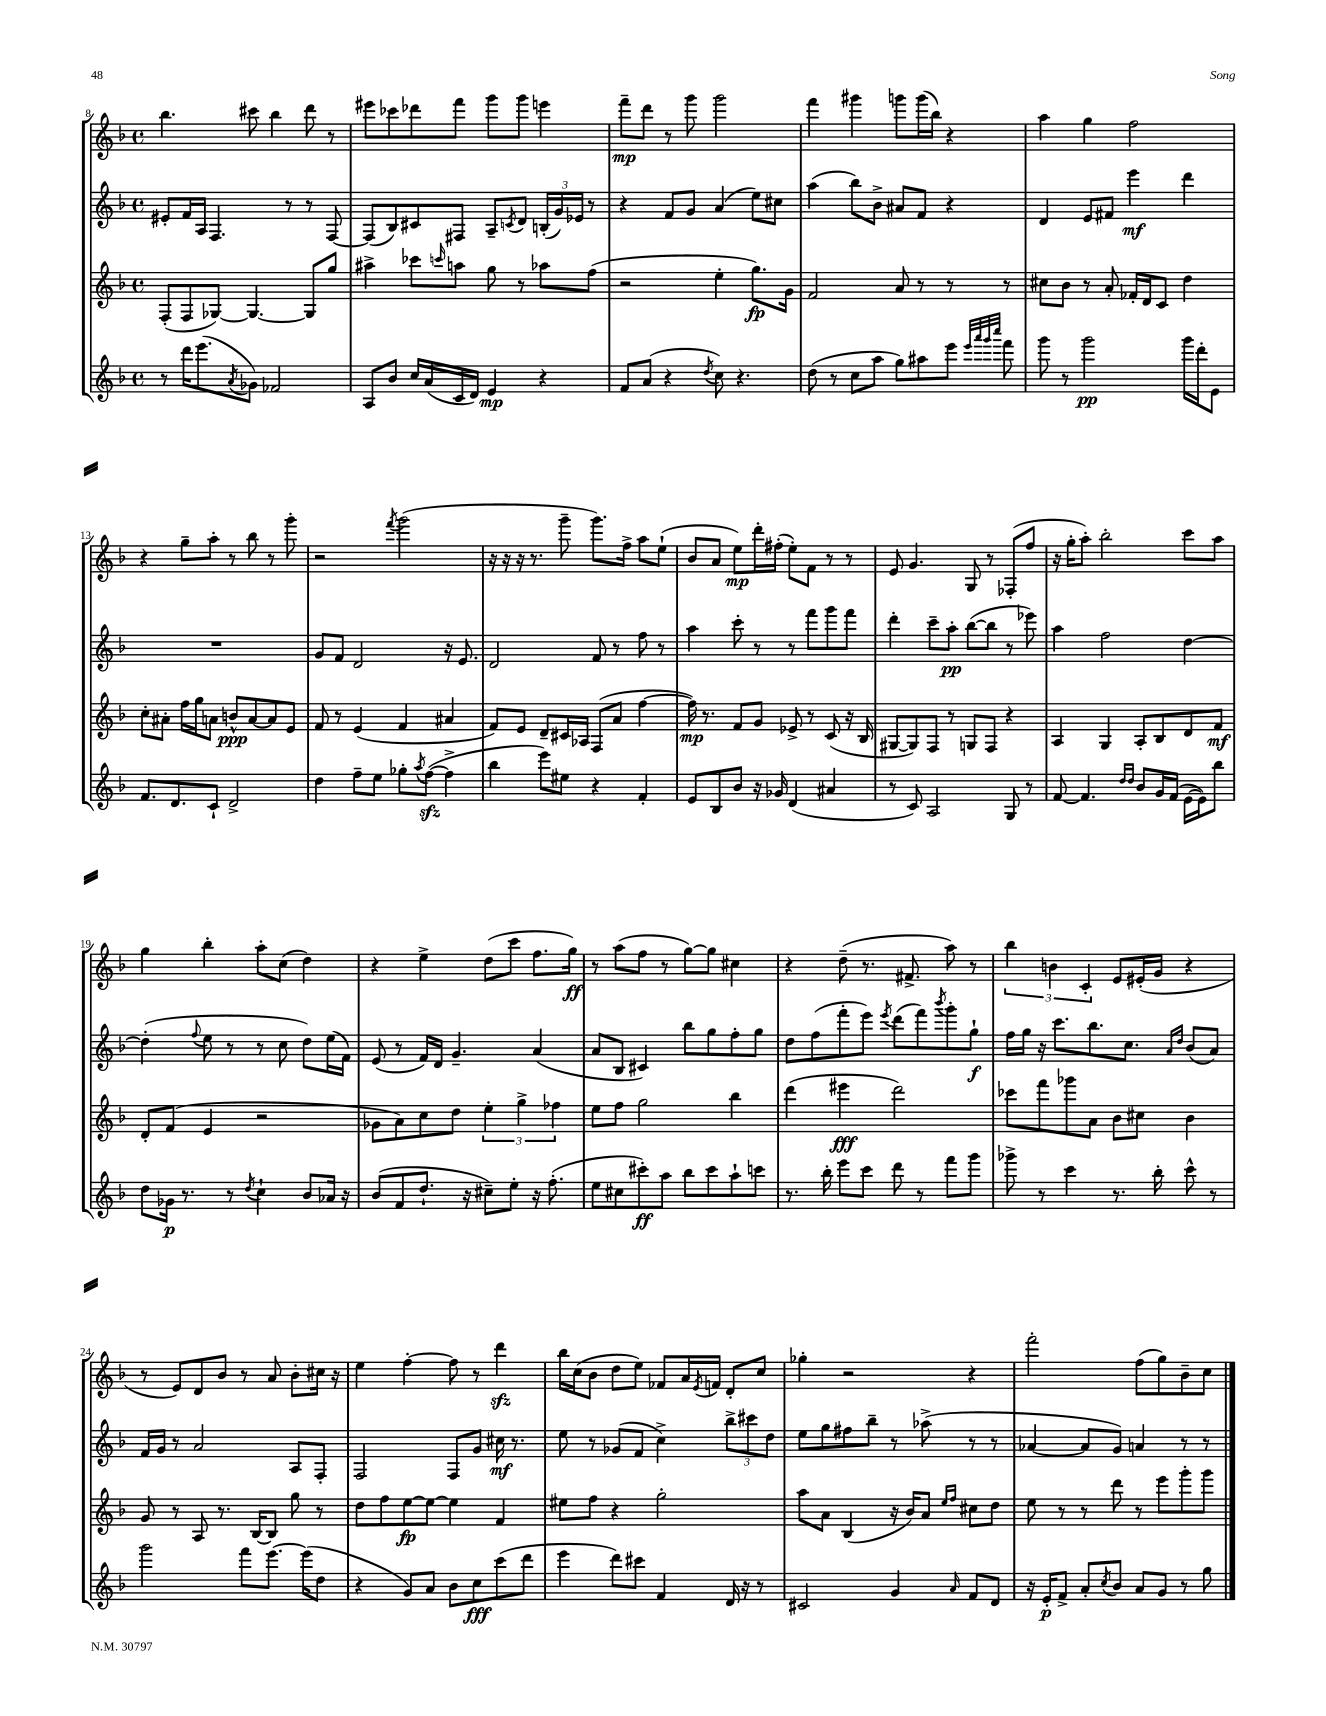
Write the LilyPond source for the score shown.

<<
\new StaffGroup <<
\new Staff = "s0" {
    \clef treble \key f \major \defaultTimeSignature \time 4/4
    bes''4. cis'''8 bes''4 d'''8 r8 |
    eis'''8 ces'''8 des'''8 f'''8 g'''8 g'''8 e'''4 |
    f'''8--\mp d'''8 r8 g'''8 g'''2 |
    f'''4 gis'''4 g'''8 g'''16( bes''16) r4 |
    a''4 g''4 f''2 |
    r4 g''8-- a''8-. r8 bes''8 r8 g'''8-. |
    r2 \acciaccatura { f'''8 } g'''2( |
    r16 r16 r16 r8. g'''8-- g'''8.) f''16-> a''8 e''8-!( |
    bes'8 a'8 e''8\mp) d'''16-. fis''16-.( e''8-.) f'8 r8 r8 |
    e'8 g'4. g8 r8 fes8-.( f''8 |
    r16 g''16-. a''8-.) bes''2-. c'''8 a''8 |
    g''4 bes''4-. a''8-. c''8( d''4) |
    r4 e''4-> d''8( c'''8 f''8. g''16\ff) |
    r8 a''8( f''8 r8 g''8~) g''8 cis''4 |
    r4 d''8--( r8. fis'8.-> a''8) r8 |
    \tuplet 3/2 { bes''4 b'4 c'4-. } e'8 eis'16-.( g'16 r4 |
    r8 e'8) d'8 bes'8 r8 a'8 bes'8-. cis''16 r16 |
    e''4 f''4~-. f''8 r8 d'''4\sfz |
    bes''16 c''16( bes'8 d''8 e''8) fes'8 a'16 \acciaccatura { e'8 } f'16 d'8-. c''8 |
    ges''4-. r2 r4 |
    f'''2-. f''8( g''8) bes'8-- c''8 \bar "|." |
}
\new Staff = "s1" {
    \clef treble \key f \major \defaultTimeSignature \time 4/4
    eis'8-. f'16 a16 f4. r8 r8 f8~ |
    f8( bes8) cis'8 fis8 a8-- \acciaccatura { c'8 } d'8 \tuplet 3/2 { b16-.( g'16) ees'16 } r8 |
    r4 f'8 g'8 a'4( e''8) cis''8 |
    a''4( bes''8) bes'8-> ais'8 f'8 r4 |
    d'4 e'8 fis'8 e'''4\mf d'''4 |
    R1 |
    g'8 f'8 d'2 r16 e'8. |
    d'2 f'8 r8 f''8 r8 |
    a''4 c'''8-. r8 r8 f'''8 g'''8 f'''8 |
    d'''4-. c'''8-- a''8-.\pp bes''8~( bes''8 r8 ees'''8) |
    a''4 f''2 d''4~ |
    d''4-.( \appoggiatura { f''8 } e''8 r8 r8 c''8 d''8) e''16( f'16) |
    e'8( r8 f'16) d'16 g'4.-- a'4( |
    a'8 bes8 cis'4) bes''8 g''8 f''8-. g''8 |
    d''8 f''8( f'''8-. e'''8) \acciaccatura { e'''8 } d'''8( f'''8) \acciaccatura { bes'''8 } g'''8-. g''8-!\f |
    f''16 g''16 r16 c'''8. bes''8. c''8. \grace { a'16 d''16 } bes'8( a'8) |
    f'16 g'16 r8 a'2 a8 f8-. |
    f2 f8 g'8 cis''16\mf r8. |
    e''8 r8 ges'8( f'8 c''4->) \tuplet 3/2 { bes''8-> cis'''8 d''8 } |
    e''8 g''8 fis''8 bes''8-- r8 aes''8->( r8 r8 |
    aes'4~ aes'8 g'8) a'4 r8 r8 \bar "|." |
}
\new Staff = "s2" {
    \clef treble \key f \major \defaultTimeSignature \time 4/4
    f8-.( f8 ges8~) ges4.~ ges8 g''8 |
    ais''4-> ces'''8 \grace { c'''16 } a''8 g''8 r8 aes''8 f''8( |
    r2 e''4-. g''8.\fp) g'16 |
    f'2 a'8 r8 r8 r8 |
    cis''8 bes'8 r8 a'8-. fes'16-. d'16 c'8 d''4 |
    c''8-. ais'8-. f''16 g''16 a'8 b'8-^\ppp a'8~ a'8 e'8 |
    f'8 r8 e'4( f'4 ais'4 |
    f'8) e'8 d'8-- cis'16 aes16 f8( a'8 f''4~ |
    f''16\mp) r8. f'8 g'8 ees'8-> r8 c'8( r16 bes16 |
    gis8~ gis8) f8 r8 g8 f8 r4 |
    a4 g4 a8-. bes8 d'8 f'8\mf |
    d'8-. f'8( e'4 r2 |
    ges'8 a'8) c''8 d''8 \tuplet 3/2 { e''4-. g''4-> fes''4 } |
    e''8 f''8 g''2 bes''4 |
    d'''4( eis'''4\fff d'''2) |
    ces'''8 f'''8 ges'''8 a'8 bes'8 cis''8 bes'4 |
    g'8 r8 a8 r8. bes16~ bes8 g''8 r8 |
    d''8 f''8 e''8~\fp e''8~ e''4 f'4 |
    eis''8 f''8 r4 g''2-. |
    a''8 a'8 bes4( r16 bes'16) a'8 \grace { e''16 f''16 } cis''8 d''8 |
    e''8 r8 r8 d'''8 r8 e'''8 g'''8-. g'''8 \bar "|." |
}
\new Staff = "s3" {
    \clef treble \key f \major \defaultTimeSignature \time 4/4
    r8 d'''16 e'''8.( \acciaccatura { a'8 } ges'8) fes'2 |
    a8 bes'8 c''16 a'16( c'16 d'16) e'4\mp r4 |
    f'8 a'8( r4 \acciaccatura { d''8 } c''8) r4. |
    d''8( r8 c''8 a''8 g''8) ais''8 e'''8 \grace { e'''32 a'''32 g'''32 c''''32 } f'''8 |
    g'''8 r8 g'''2\pp g'''16 d'''16-. e'8 |
    f'8. d'8. c'8-! d'2-> |
    d''4 f''8-- e''8 ges''8-. \acciaccatura { a''8 } f''8~\sfz( f''4-> |
    bes''4 e'''8) eis''8 r4 f'4-. |
    e'8 bes8 bes'8 r16 ges'16 d'4( ais'4 |
    r8 c'8) a2 g8 r8 |
    f'8~ f'4. \grace { d''16 d''16 } bes'8 g'16 f'16( e'16~ e'16) bes''8 |
    d''8 ges'16\p r8. r8 \acciaccatura { d''8 } c''4-! bes'8 aes'16 r16 |
    bes'8( f'8 d''8.-! r16 cis''8--) e''8-. r16 f''8.-.( |
    e''8 cis''8 cis'''8-.\ff) a''8 bes''8 cis'''8 a''8-! c'''8 |
    r8. bes''16-. e'''8 c'''8 d'''8 r8 f'''8 g'''8 |
    ges'''8-> r8 c'''4 r8. bes''16-. c'''8-^ r8 |
    g'''2 f'''8 e'''8.~ e'''16( d''8 |
    r4 g'8) a'8 bes'8 c''8\fff c'''8( d'''8 |
    e'''4 d'''8) cis'''8 f'4 d'16 r16 r8 |
    cis'2 g'4 \grace { a'16 } f'8 d'8 |
    r16 e'16-.\p f'8-> a'8-. \acciaccatura { c''8 } bes'8 a'8 g'8 r8 g''8 \bar "|." |
}
>>
>>
\layout { \context { \Score currentBarNumber = #8 } }
